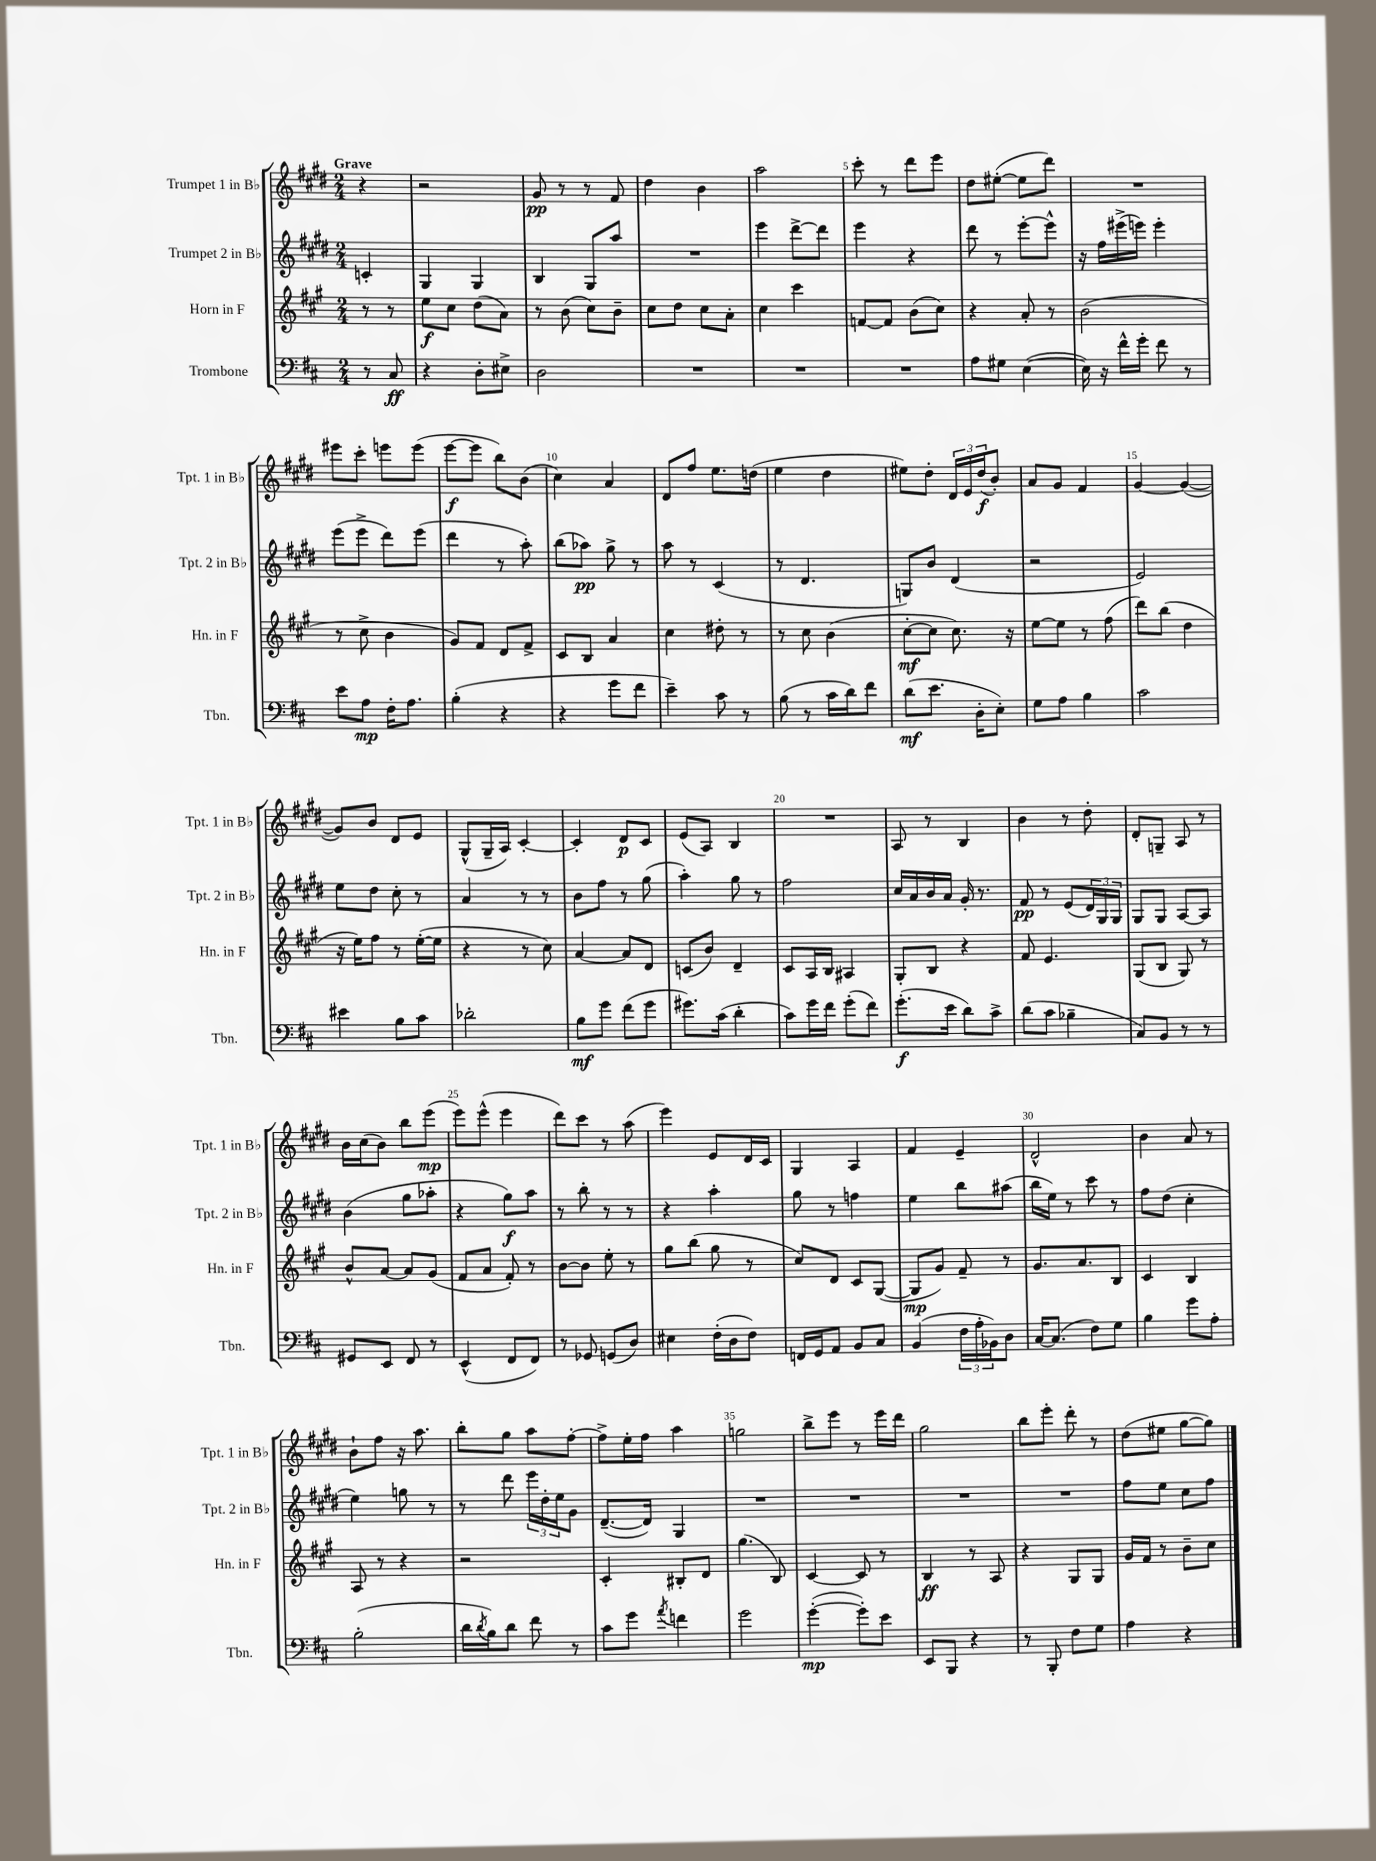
<<
\new StaffGroup <<
\new Staff = "s0" \with { instrumentName = "Trumpet 1 in Bb" shortInstrumentName = "Tpt. 1 in Bb" } {
    \clef treble \key e \major \numericTimeSignature \time 2/4 \partial 4 \tempo "Grave"
    r4 |
    r2 |
    gis'8\pp r8 r8 fis'8 |
    dis''4 b'4 |
    a''2 |
    cis'''8-. r8 dis'''8 e'''8 |
    dis''8 eis''8~-.( eis''8 dis'''8) |
    R2 |
    eis'''8 cis'''8-. e'''8 e'''8( |
    e'''8~\f e'''8 b''8) b'8( |
    cis''4) a'4 |
    dis'8 fis''8 e''8. d''16( |
    e''4 dis''4 |
    eis''8) dis''8-. \tuplet 3/2 { dis'16 e'16 dis''16\f( } b'8-.) |
    a'8 gis'8 fis'4 |
    gis'4~ gis'4~( |
    gis'8) b'8 dis'8 e'8 |
    gis8-^( gis16-- a16) cis'4~-. |
    cis'4-. dis'8\p cis'8 |
    e'8( a8) b4 |
    R2 |
    a8 r8 b4 |
    b'4 r8 dis''8-. |
    dis'8-. g8-- a8 r8 |
    b'16 cis''16( b'8) b''8 e'''8\mp( |
    e'''8) e'''8-^( e'''4 |
    dis'''8) cis'''8 r8 a''8( |
    e'''4) e'8 dis'16 cis'16 |
    gis4 a4 |
    fis'4 e'4-- |
    dis'2-^ |
    b'4 a'8 r8 |
    b'8-! fis''8 r16 a''8. |
    b''8-. gis''8 a''8 fis''8~-. |
    fis''8-> e''16-. fis''16 a''4 |
    g''2 |
    b''8-> e'''8 r8 e'''16 dis'''16 |
    gis''2 |
    b''8 e'''8-. dis'''8-. r8 |
    dis''8( eis''8 gis''8~ gis''8) \bar "|." |
}
\new Staff = "s1" \with { instrumentName = "Trumpet 2 in Bb" shortInstrumentName = "Tpt. 2 in Bb" } {
    \clef treble \key e \major \numericTimeSignature \time 2/4 \partial 4
    c'4-. |
    gis4 gis4 |
    b4 gis8 a''8 |
    R2 |
    e'''4 dis'''8~-> dis'''8 |
    e'''4 r4 |
    dis'''8 r8 e'''8~-. e'''8-^ |
    r16 fis''16 eis'''16->( e'''16) e'''4-. |
    e'''8( e'''8-> dis'''8) e'''8( |
    dis'''4 r8 a''8-.) |
    b''8( aes''8\pp) gis''8-> r8 |
    a''8 r8 cis'4( |
    r8 dis'4. |
    g8) b'8 dis'4( |
    r2 |
    e'2) |
    e''8 dis''8 cis''8-. r8 |
    a'4 r8 r8 |
    b'8 fis''8 r8 gis''8( |
    a''4-.) gis''8 r8 |
    fis''2 |
    cis''16 a'16 b'16 a'16 gis'16-. r8. |
    fis'8\pp r8 e'8( \tuplet 3/2 { dis'16) gis16 gis16 } |
    gis8 gis8 a8~ a8 |
    b'4( gis''8 aes''8-. |
    r4 gis''8\f) a''8 |
    r8 b''8-. r8 r8 |
    r4 a''4-. |
    gis''8 r8 f''4 |
    e''4 b''8 ais''8( |
    b''16 e''16) r8 cis'''8 r8 |
    fis''8 dis''8( cis''4-. |
    e''4) g''8 r8 |
    r8 dis'''8 \tuplet 3/2 { e'''16 dis''16-. e''16 } gis'8 |
    dis'8.~--( dis'16) gis4 |
    R2 |
    R2 |
    R2 |
    R2 |
    fis''8 e''8 cis''8 fis''8 \bar "|." |
}
\new Staff = "s2" \with { instrumentName = "Horn in F" shortInstrumentName = "Hn. in F" } {
    \clef treble \key a \major \numericTimeSignature \time 2/4 \partial 4
    r8 r8 |
    e''8\f cis''8 d''8( a'8) |
    r8 b'8( cis''8) b'8-- |
    cis''8 d''8 cis''8 a'8-. |
    cis''4 cis'''4 |
    f'8~ f'8 b'8( cis''8) |
    r4 a'8-. r8 |
    b'2( |
    r8 cis''8-> b'4 |
    gis'8) fis'8 d'8 fis'8-> |
    cis'8 b8 a'4 |
    cis''4 dis''8-. r8 |
    r8 cis''8 b'4( |
    cis''8~-.\mf cis''8 cis''8.) r16 |
    e''8~ e''8 r8 fis''8( |
    d'''8) b''8( d''4 |
    r16 e''16) fis''8 r8 e''16~-.( e''16 |
    r4 r8 cis''8) |
    a'4~ a'8 d'8 |
    c'8( b'8) d'4-- |
    cis'8 a16 b16 ais4 |
    gis8-. b8 r4 |
    fis'8 e'4. |
    gis8( b8 gis8) r8 |
    b'8-^ a'8~ a'8 gis'8( |
    fis'8 a'8 fis'8-.) r8 |
    b'8~ b'8 e''8-. r8 |
    gis''8 b''8( gis''8 r8 |
    cis''8) d'8 cis'8 gis8~( |
    gis8\mp gis'8) fis'8-- r8 |
    gis'8. a'8. b8 |
    cis'4 b4 |
    a8 r8 r4 |
    r2 |
    cis'4-. bis8-. d'8 |
    gis''4.( b8) |
    cis'4~ cis'8 r8 |
    b4\ff r8 a8 |
    r4 gis8 gis8 |
    gis'16 fis'16 r8 b'8-- cis''8 \bar "|." |
}
\new Staff = "s3" \with { instrumentName = "Trombone" shortInstrumentName = "Tbn." } {
    \clef bass \key d \major \numericTimeSignature \time 2/4 \partial 4
    r8 cis8\ff |
    r4 d8-. eis8-> |
    d2 |
    R2 |
    R2 |
    R2 |
    a8 gis8 e4~( |
    e16) r16 fis'16-^ g'16-. fis'8 r8 |
    e'8 a8\mp fis16-. a8. |
    b4-.( r4 |
    r4 g'8 fis'8 |
    e'4--) cis'8 r8 |
    b8( r8 cis'16 d'16) fis'8 |
    d'8\mf( e'8. d16-. e8-.) |
    g8 a8 b4 |
    cis'2 |
    eis'4 b8 cis'8 |
    des'2-. |
    b8\mf g'8 fis'8( g'8 |
    gis'8.) cis'16( d'4-. |
    cis'8) g'16 fis'16 g'8-.( fis'8) |
    g'8.-.\f( e'16 d'8) cis'8-> |
    d'8( cis'8 bes4-- |
    cis8) b,8 r8 r8 |
    gis,8 e,8 fis,8 r8 |
    e,4-^( fis,8 fis,8) |
    r8 ges,8 g,8( d8) |
    eis4 fis16-.( d16 fis8) |
    f,16 g,16 a,8 b,8 cis8 |
    b,4( \tuplet 3/2 { fis16 a16-. bes,16) } d8 |
    cis16~ cis8.( fis8) g8 |
    b4 g'8 a8-. |
    b2-.( |
    d'16 \acciaccatura { d'8 } b16) d'8 fis'8 r8 |
    cis'8 g'8 \acciaccatura { a'8 } f'4 |
    g'2 |
    g'4~-.\mp( g'8-.) e'8 |
    e,8 b,,8 r4 |
    r8 b,,8-. fis8 g8 |
    a4 r4 \bar "|." |
}
>>
>>
\layout { \context { \Score \override BarNumber.break-visibility = ##(#f #t #t) barNumberVisibility = #(every-nth-bar-number-visible 5) } }
